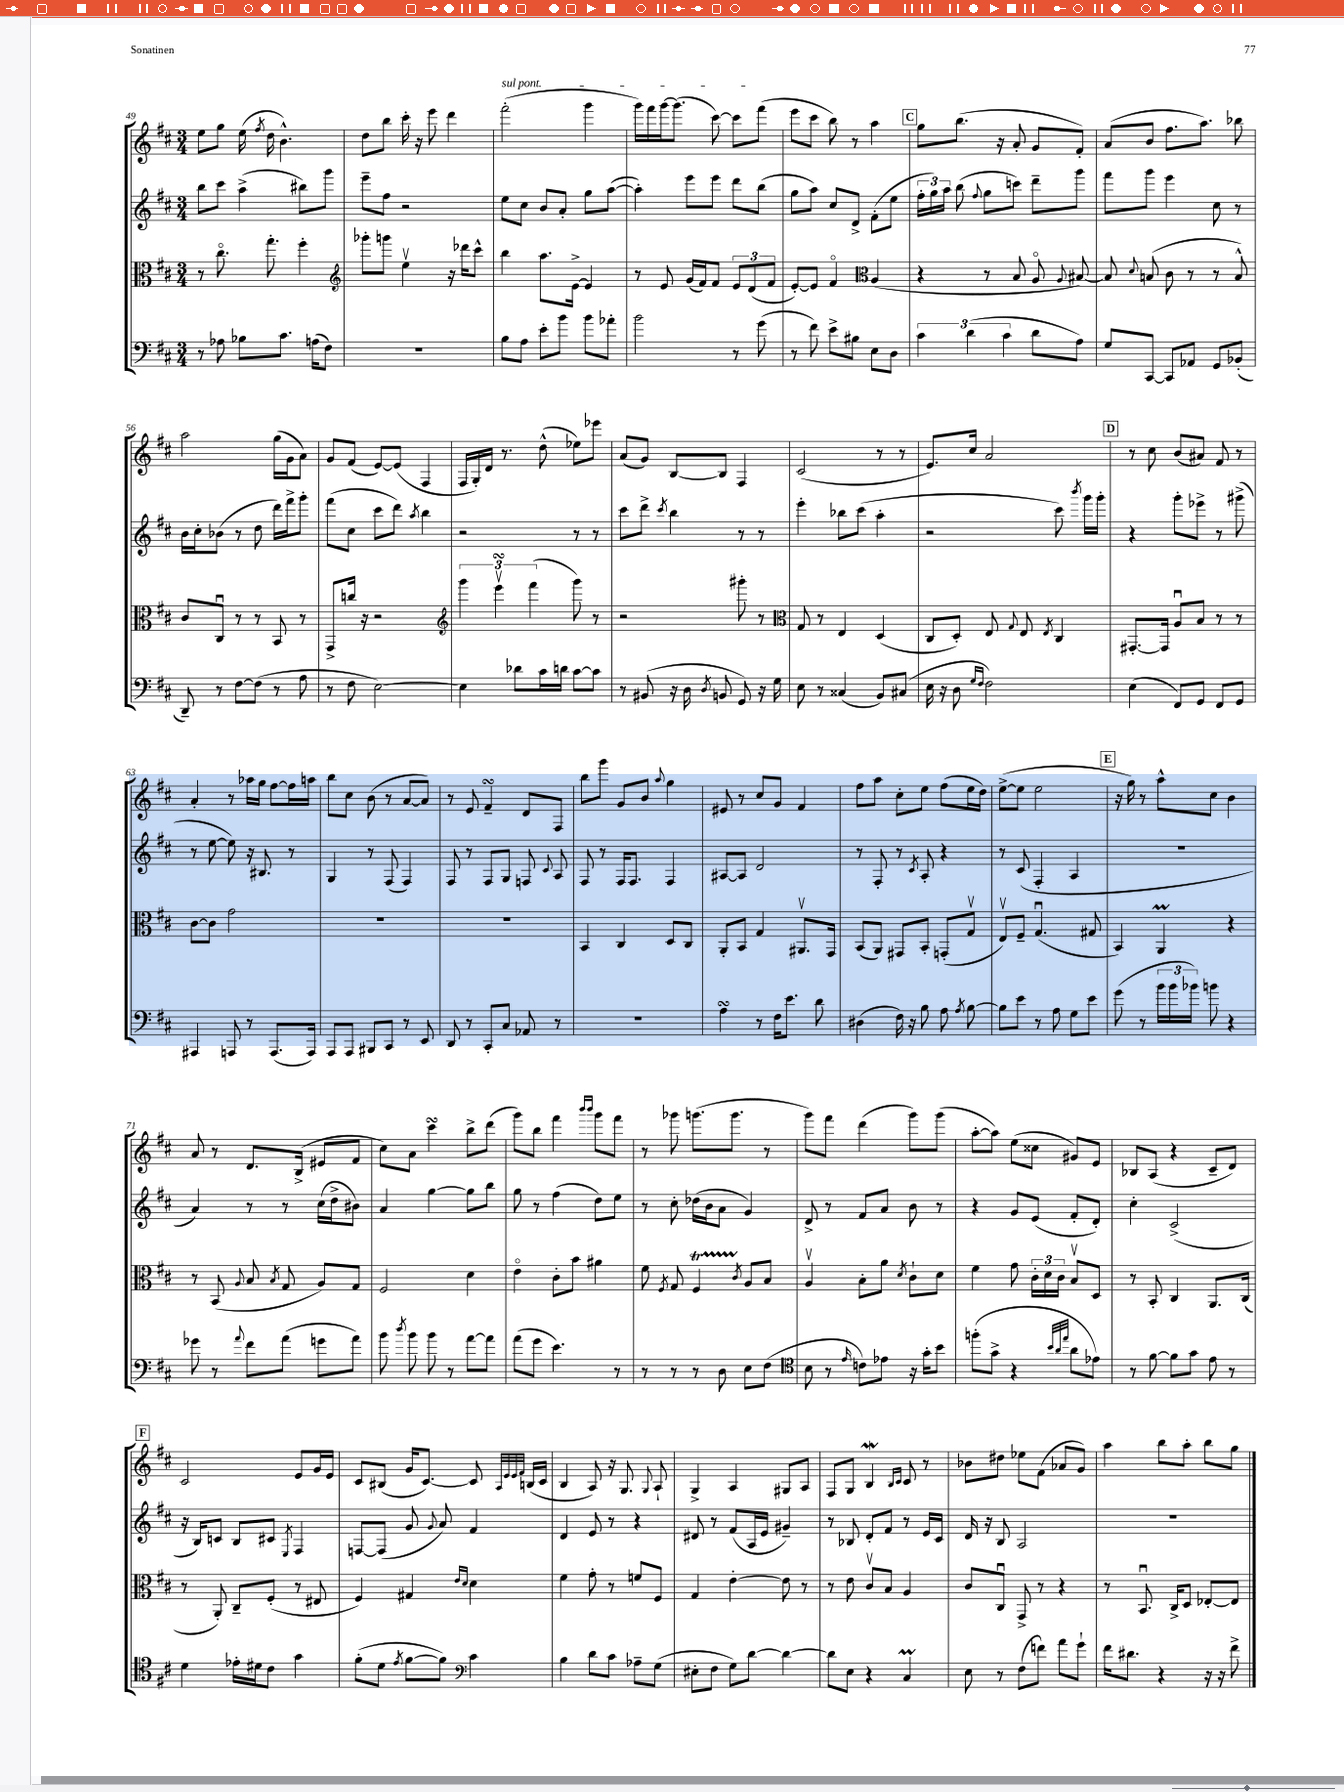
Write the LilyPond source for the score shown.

<<
\new StaffGroup <<
\new Staff = "s0" {
    \clef treble \key d \major \numericTimeSignature \time 3/4
    \autoBeamOff e''8[ g''8] e''16( \acciaccatura { fis''8 } d''16 b'4.-^) |
    d''8[ b''8] cis'''16-. r16 e'''8 d'''4 |
    \once \override TextSpanner.bound-details.left.text = \markup { \italic "sul pont." } fis'''2-.\startTextSpan( g'''4 |
    g'''16[) fis'''16 g'''16~ g'''8.]( cis'''8~) cis'''8[ fis'''8]\stopTextSpan( |
    e'''8[ cis'''8] b''8) r8 a''4 |
    \mark \markup { \box "C" } g''8[ b''8.]( r16 a'8-. g'8[ fis'8]-.) |
    a'8[( b'8] fis''8.[ a''8.]) bes''8 |
    a''2 g''16[( g'16 a'8]) |
    g'8[ fis'8]( e'8[~) e'8]( fis4 |
    fis16[ g16-.) d'16] r8. d''8-^( ees''8[) ees'''8] |
    a'8[( g'8]) b8[~ b8] fis4 |
    cis'2( r8 r8 |
    e'8.[) cis''16] a'2 |
    \mark \markup { \box "D" } r8 cis''8 b'8[( ais'8]) fis'8 r8 |
    a'4-. r8 aes''16[ g''16] fis''8[~ fis''16 a''16] |
    b''8[ cis''8] b'8( r8 a'8[~ a'8]) |
    r8 e'8 fis'4--\turn d'8[ fis8] |
    b''8[ g'''8] g'8[ b'8] \appoggiatura { a''8 } g''4 |
    eis'8 r8 cis''8[ g'8] fis'4 |
    fis''8[ a''8] cis''8[-. e''8] fis''8[( e''16 d''16]) |
    e''8[~->( e''8] e''2 |
    \mark \markup { \box "E" } r16 g''16) r8 a''8[-^ cis''8] b'4 |
    a'8 r8 d'8.[ b16]->( eis'8[ fis'8] |
    cis''8[) a'8] cis'''4\turn b''8[-> d'''8]( |
    g'''8[) b''8] fis'''4 \grace { b'''16[ b'''16] } g'''8[ fis'''8] |
    r8 ges'''8 g'''8.[( g'''8.] r8 |
    g'''8[) fis'''8] d'''4( g'''8[) g'''8]( |
    a''8[~-. a''8]) e''8[( cisis''8] gis'8[) e'8] |
    bes8[ a8]( r4 cis'8[-- d'8]) |
    \mark \markup { \box "F" } cis'2 e'8[ g'16 e'16] |
    cis'8[ bis8]( g'16[ cis'8.]~) cis'8 \grace { a32[ e'32 e'32 fis'32] } b16[( cis'16] |
    b4 a8) r16 g8. \appoggiatura { g8 } a8-! |
    g4-> a4 gis8[ a8] |
    fis8[ g8] b4\mordent \grace { b16[ cis'16] } cis'8 r8 |
    bes'8[ dis''8] ees''8[ fis'8]( aes'8[ g'8]) |
    a''4 b''8[ a''8]-. b''8[ g''8] \bar "|." |
}
\new Staff = "s1" {
    \clef treble \key d \major \numericTimeSignature \time 3/4
    \autoBeamOff b''8[ cis'''8] a''4->( bis''8[) g'''8] |
    e'''8[-- fis''8] r2 |
    e''8[ cis''8] b'8[ a'8]-. g''8[ a''8]~( |
    a''4-.) e'''8[ e'''8] d'''8[ b''8]( |
    g''8[ a''8]) cis''8[ d'8]-> fis'8[-.( e''8] |
    \mark \markup { \box "C" } \tuplet 3/2 { fis''16[-. g''16) a''16] } b''8( \appoggiatura { fis''8 } g''8[ c'''8]) d'''8[-- g'''8] |
    fis'''8[ g'''8] e'''4 cis''8 r8 |
    b'16[ cis''16-. bes'8]( r8 d''8 d'''16[) fis'''16-> g'''8]-. |
    fis'''8[( cis''8] cis'''8[ d'''8]) \acciaccatura { a''8 } b''4 |
    r2 r8 r8 |
    cis'''8[ d'''8]-> \acciaccatura { cis'''8 } b''4 r8 r8 |
    e'''4-. bes''8[ cis'''8]( a''4-. |
    r2 cis'''8) \acciaccatura { b'''8 } g'''16[ g'''16]-. |
    \mark \markup { \box "D" } r4 g'''8[-. ees'''8]-> r8 gis'''8->( |
    r8 e''8~ e''8) r16 bis8. r8 |
    g4 r8 fis8( fis4) |
    fis8 r8 fis8[ g8] f8 \appoggiatura { cis'8 } a8 |
    fis8 r8 fis16[ fis8.] fis4 |
    ais8[~ ais8] d'2 |
    r8 fis8-. r8 \acciaccatura { cis'8 } a8-. r4 |
    r8 cis'8( fis4-. a4 |
    \mark \markup { \box "E" } R2. |
    a'4) r8 r8 cis''16[( d''16-> bis'8]) |
    a'4 g''4~ g''8[ b''8] |
    g''8 r8 fis''4( d''8[) e''8] |
    r8 cis''8-. des''16[( b'16 a'8] g'4) |
    d'8-> r8 fis'8[ a'8] b'8 r8 |
    r4 g'8[ e'8]( fis'8[-. d'8]-.) |
    cis''4-. cis'2->( |
    \mark \markup { \box "F" } r16 b16[) c'8] b8[ cis'8] \acciaccatura { e8 } fis4 |
    f8[~ f8]( g'8 \appoggiatura { g'8 } a'8) fis'4 |
    d'4 e'8 r8 r4 |
    dis'8 r8 fis'8[( a16 e'16] gis'4--) |
    r8 bes8 d'8[-. fis'8] r8 e'16[ cis'16] |
    d'16 r16 b8 a2 |
    R2. \bar "|." |
}
\new Staff = "s2" {
    \clef alto \key d \major \numericTimeSignature \time 3/4
    \autoBeamOff r8 cis''8.\flageolet g''8.-. fis''4-. |
    \clef treble ges'''8[-. g'''8] e''4\upbow r16 des'''16[ cis'''8]-^ |
    b''4 a''8.[ e'16]~-> e'4 |
    r8 e'8 g'16[( fis'16) fis'8] \tuplet 3/2 { e'8[ d'8( fis'8] } |
    e'8[~-.) e'8] fis'4\flageolet \clef alto a4( |
    \mark \markup { \box "C" } r4 r8 b8 a8\flageolet \appoggiatura { a8 } bis8~) |
    bis8 \appoggiatura { d'8 } b8( cis'8 r8 r8 b8-^) |
    cis'8[ cis8]\downbow r8 r8 b,8 r8 |
    g,8[-> c''16] r16 r2 |
    \clef treble \tuplet 3/2 { g'''4 e'''4\upbow\turn fis'''4( } g'''8) r8 |
    r2 gis'''8-. r8 |
    \clef alto g8 r8 e4 d4( |
    cis8[ d8]-.) e8 \appoggiatura { g8 } e8 \acciaccatura { e8 } cis4 |
    \mark \markup { \box "D" } gis,8.[~-. gis,16] a8[\downbow b8] r8 r8 |
    cis'8[~ cis'8] g'2 |
    R2. |
    R2. |
    b,4 cis4 d8[ cis8] |
    a,8[-. b,8] g4 ais,8.[\upbow g,16] |
    b,8[( a,8]) gis,8[ b,8]-. g,8[-.( g8]\upbow |
    e8[\upbow) fis8]-- g4.\downbow( gis8 |
    \mark \markup { \box "E" } b,4) a,4\prall r4 |
    r8 b,8( \appoggiatura { a8 } b8 \acciaccatura { b8 } g8 a8[) g8] |
    fis2 d'4 |
    e'4\flageolet cis'8[-. b'8] ais'4 |
    fis'8 \acciaccatura { fis8 } g8 fis4\startTrillSpan \acciaccatura { cis'8 } a8[\stopTrillSpan b8] |
    a4\upbow b8[-. a'8] \acciaccatura { d'8 } cis'8[-! d'8] |
    fis'4 g'8 \tuplet 3/2 { cis'16[-. d'16 cis'16] } b8[\upbow d8] |
    r8 b,8-. cis4 a,8.[ cis16]( |
    \mark \markup { \box "F" } r8 a,8-.) cis8[-- fis8]-.( r8 eis8 |
    fis4) gis4 \grace { e'16[ d'16] } d'4 |
    fis'4 g'8-. r8 f'8[ fis8] |
    g4 e'4~-. e'8 r8 |
    r8 e'8 cis'8[\upbow b8] a4 |
    cis'8[ cis8]\downbow g,8-> r8 r4 |
    r8 b,8.\downbow cis16[-> d8] ees8[~-. ees8] \bar "|." |
}
\new Staff = "s3" {
    \clef bass \key d \major \numericTimeSignature \time 3/4
    \autoBeamOff r8 aes8 bes8[ cis'8.] a16[( fis8]) |
    R2. |
    b8[ a8] e'8[-. b'8] b'8[ aes'8]-. |
    b'2 r8 g'8( |
    r8 fis'8) e'8[-> bis8] e8[ d8] |
    \mark \markup { \box "C" } \tuplet 3/2 { cis'4 d'4( cis'4 } d'8[ a8]) |
    g8[ cis,8]~ cis,8[ aes,8] g,8[ bes,8]-.( |
    d,8--) r8 fis8[~ fis8]( r8 a8 |
    r8 fis8 e2~) |
    e4 des'8[ cis'16 d'16] cis'8[~ cis'8] |
    r8 bis,8( r16 d16 \acciaccatura { d8 } b,8 g,8) r16 g16 |
    e8 r8 cisis4( b,8[) cis8]( |
    e16 r16 d8 \grace { g16[ fis16] } fis2) |
    \mark \markup { \box "D" } e4( fis,8[) g,8] fis,8[ g,8] |
    ais,,4 a,,8 r8 a,,8.[( a,,16]) |
    a,,8[ a,,8] bis,,8[ cis,8] r8 e,8 |
    d,8 r8 cis,8[-. cis8] aes,8 r8 |
    R2. |
    a4\turn r8 fis16[ e'8.] d'8 |
    dis4( fis16) r16 b8 a8 \acciaccatura { a8 } b8~ |
    b8[ e'8] r8 a8 g8[ e'8] |
    \mark \markup { \box "E" } g'8( r8 \tuplet 3/2 { b'16[ b'16 bes'16]) } b'8 r4 |
    ges'8 r8 \appoggiatura { a'8 } fis'8[ a'8]( g'8[ a'8]) |
    b'8 \acciaccatura { d''8 } b'8 b'8 r8 a'8[~ a'8] |
    a'8[( g'8] e'4.) r8 |
    r8 r8 r8 d8 e8[ fis8]( |
    \clef tenor b8 r8 \grace { e'16 } c'8[) ees'8] r16 g'16[-. b'8] |
    f''8[-.( g'8]-> r4 \grace { b'32[ a'32 e''32] } a'8[ ees'8]) |
    r8 fis'8~ fis'8[ g'8] e'8 r8 |
    \mark \markup { \box "F" } d'4 ees'16[-. dis'16 cis'8] g'4 |
    fis'8[-.( d'8] \acciaccatura { e'8 } fis'8[~ fis'8]) \clef bass cis'4 |
    b4 d'8[ cis'8] aes8[-- g8]( |
    eis8[-. fis8] g8[) d'8]~ d'4~ |
    d'8[ e8] r4 cis4\prall |
    e8 r8 fis8[( f'8]) a'8[ g'8]-! |
    fis'16[ dis'8.] r4 r16 r16 fis'8-> \bar "|." |
}
>>
>>
\layout { \context { \Score currentBarNumber = #49 } }
